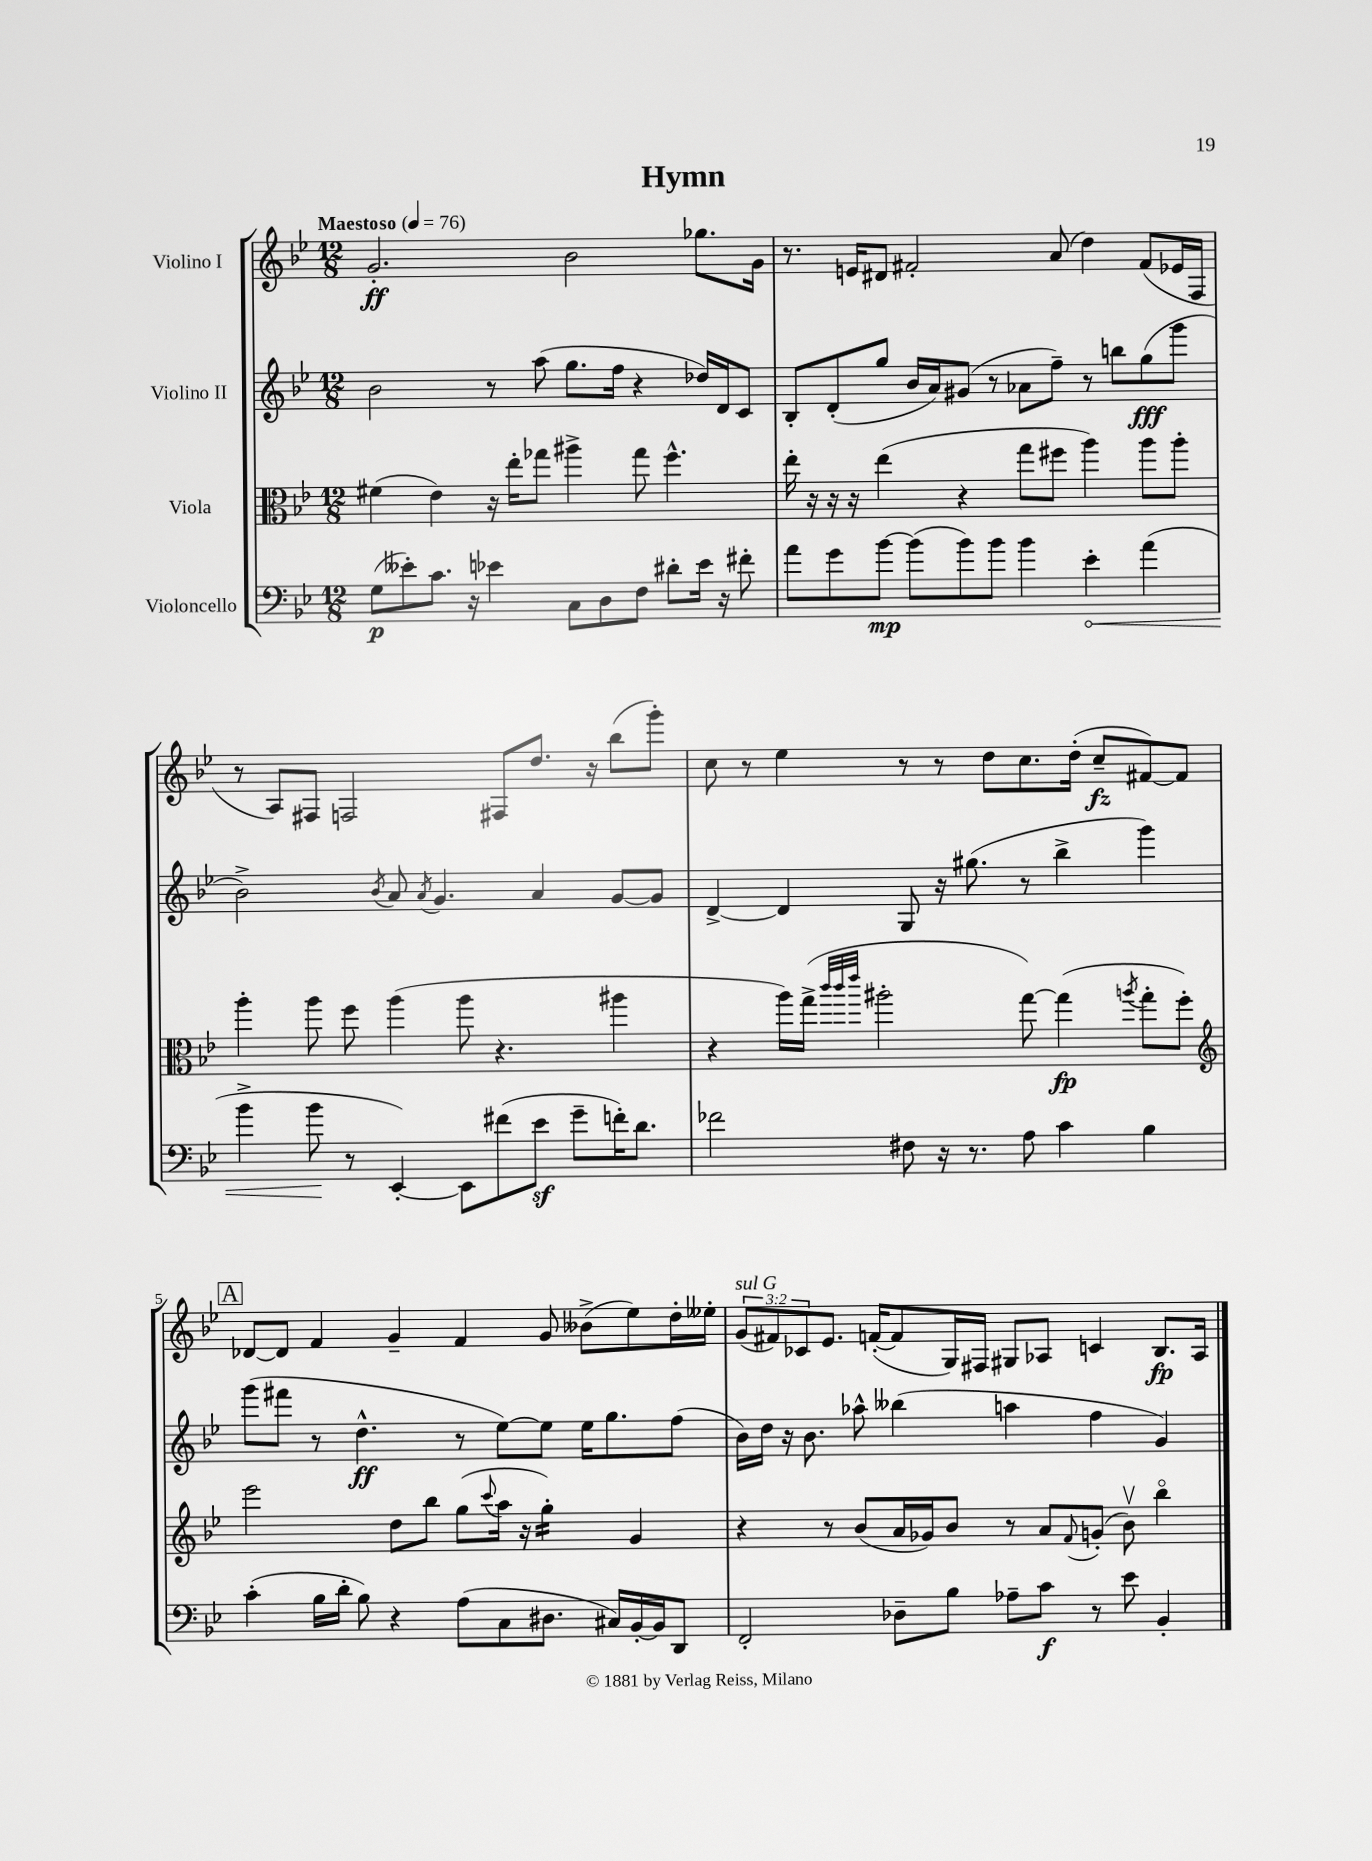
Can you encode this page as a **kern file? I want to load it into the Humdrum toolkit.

**kern	**kern	**kern	**kern
*staff4	*staff3	*staff2	*staff1
*clefF4	*clefC3	*clefG2	*clefG2
*k[b-e-]	*k[b-e-]	*k[b-e-]	*k[b-e-]
*M12/8	*M12/8	*M12/8	*M12/8
*MM76	*MM76	*MM76	*MM76
(8G	(4f#	2b-	2.g'
8e--')	.	.	.
8.c	4e-)	.	.
16r	.	.	.
4e-	16r	8r	.
.	16ee-'	.	.
.	8gg-	(8aa	.
8C	4aa#^	8.gg	2b-
8D	.	.	.
.	.	16ff	.
8F	8gg-	4r	.
8d#'	4.ff^^	.	.
16e-	.	16dd-)	8.gg-
16r	.	16d	.
8f#'	.	8c	.
.	.	.	16g
=	=	=	=
8a	16ee-'	8B-'	8.r
.	16r	.	.
8g	16r	(8d'	.
.	16r	.	16e
[8b-	(4ee-	8gg	8d#
(8b-]	.	16b-	2f#'
.	.	16a)	.
8b-)	4r	(8g#	.
8b-	.	8r	.
4b-	8gg	8a-	.
.	8ff#	8ff~)	(8a
4e-'	4aa)	8r	4dd)
.	.	8bb	.
(4a	8aa	(8gg	(8f#
.	8aa'	8ggg	16e-
.	.	.	16F
=	=	=	=
4b-^	4aa'	2b-^)	8r
.	.	.	8A)
8b-	8aa	.	8F#
8r	8ff	.	2F
.	.	8qb-	.
[4EE-')	(4aa	8a	.
.	.	8qa	.
.	.	4.g	.
8EE-]	8aa	.	.
(8f#	4.r	.	8F#
8e-	.	4a	8.dd
8g~	.	.	.
.	.	.	16r
16f')	4aa#	[8g	(8bb-
8.d	.	.	.
.	.	8g]	8ggg')
=	=	=	=
2f-	4r	[4d^	8cc
.	.	.	8r
.	16aa)	4d]	4ee-
.	(16gg^	.	.
.	32qqccc	.	.
.	32qqccc	.	.
.	32qqeee-	.	.
.	2aa#'	.	.
8F#	.	8G	8r
16r	.	16r	8r
8.r	.	(8.gg#	.
.	.	.	8dd
8A	[8gg)	8r	8.cc
4c	(4gg]	4bb-^	.
.	.	.	(16dd'
.	.	.	8cc~
.	8qaa	.	.
4B-	8gg'	4ggg)	[8f#)
.	8ff')	.	8f#]
=	=	=	=
*	*clefG2	*	*
(4c'	2eee-	(8ggg	[8d-
.	.	8fff#	8d-]
16B-	.	8r	4f
16d'	.	.	.
8B-)	.	4.dd^^	.
4r	8dd	.	4g~
.	8bb-	.	.
(8A	(8gg	8r	4f
.	8qqccc	.	.
8C	16aa	[8ee-)	.
.	16r	.	.
8.D#	4gg')	8ee-]	8g
.	.	16ee-	(8b--^
16C#)	.	8.gg	.
[16BB-'	4g	.	8ee-)
16BB-]	.	.	.
8DD	.	(8ff	16dd'
.	.	.	16ee--'
=	=	=	=
2FF'	4r	16b-)	(12g
.	.	16dd	.
.	.	.	12f#)
.	.	16r	.
.	.	.	12c-
.	.	8.b-	.
.	8r	.	8.e-
.	(8b-	8aa-^^	.
.	.	.	([16f'
8D-~	16a	(4bb--	8f]
.	16g-)	.	.
8B-	8b-	.	16G)
.	.	.	16F#
8A-~	8r	4aa	8G#
8c	8a	.	8A-
.	8qqf	.	.
8r	(8g'	4ff	4c
8e-	8b-v)	.	.
4BB-'	4bb-o	4g)	8.B-
.	.	.	16A-
==	==	==	==
*-	*-	*-	*-
